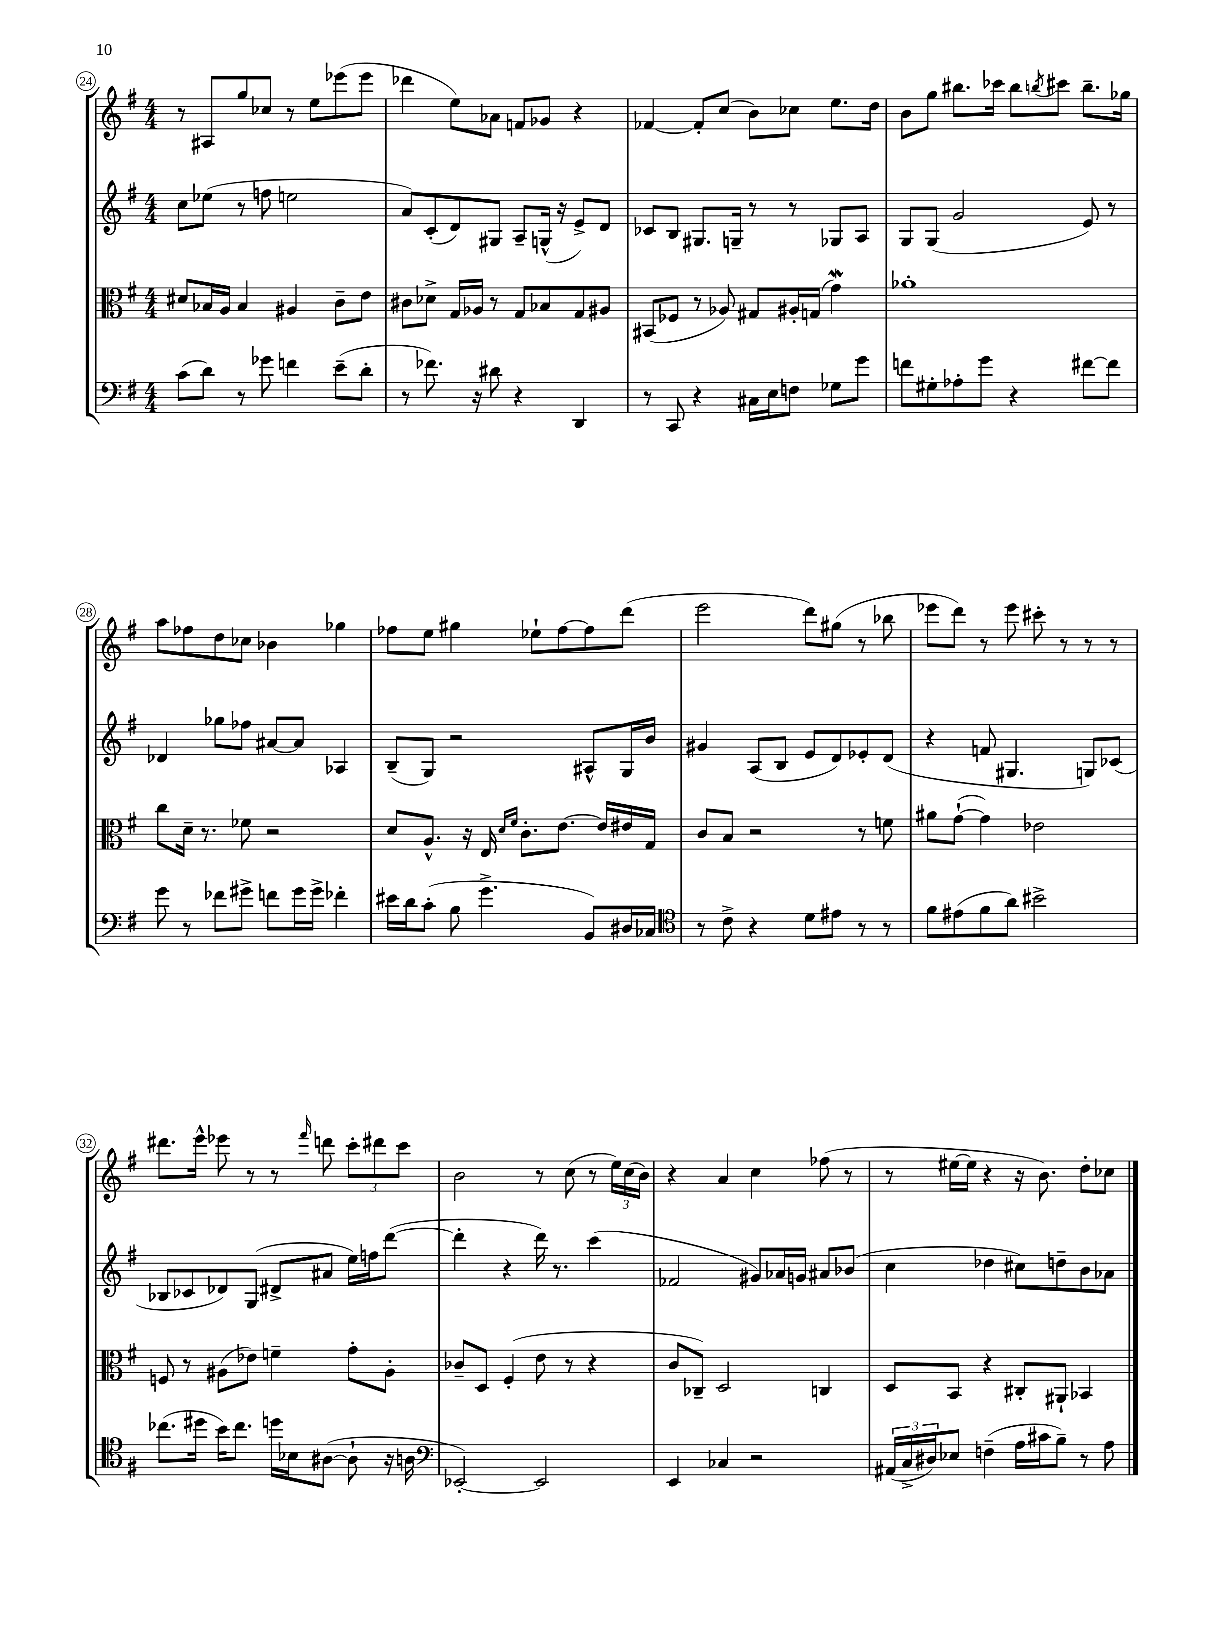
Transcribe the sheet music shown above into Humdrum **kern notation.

**kern	**kern	**kern	**kern
*staff4	*staff3	*staff2	*staff1
*clefF4	*clefC3	*clefG2	*clefG2
*k[f#]	*k[f#]	*k[f#]	*k[f#]
*M4/4	*M4/4	*M4/4	*M4/4
(8c	8d#	8cc	8r
8d)	16B-	(8ee-	8A#
.	16A	.	.
8r	4B-	8r	8gg
8g-	.	8ff	8cc-
4f	4A#	2ee	8r
.	.	.	8ee
(8e~	8c~	.	(8eee-
8d'	8e	.	8eee-
=	=	=	=
8r	8c#	8a)	4ddd-
8.f-)	8d-^	(8c'	.
.	16G	8d)	8ee)
16r	16A-	.	.
8d#	8r	8G#	8a-
4r	8G	8A~	8f
.	8B-	(16G^^	8g-
.	.	16r	.
4DD	8G	8e^)	4r
.	8A#	8d	.
=	=	=	=
8r	(8BB#	8c-	[4f-
8CC	8F-	8B	.
4r	8r	8.G#	8f-']
.	8A-)	.	(8cc
.	.	16G~	.
16C#	8G#	8r	8b)
16E	.	.	.
8F	16A#'	8r	8cc-
.	(16G	.	.
8G-	4g)	8G-	8.ee
8g	.	8A	.
.	.	.	16dd
=	=	=	=
8f	1a-'	8G	8b
8G#'	.	(8G	8gg
8A-'	.	2g	8.bb#
8g	.	.	.
.	.	.	16ccc-
4r	.	.	8bb#
.	.	.	8qbb
.	.	.	8ccc#
[8f#	.	8e)	8.bb~
8f#]	.	8r	.
.	.	.	16gg-
=	=	=	=
8g	8cc	4d-	8aa
8r	16d~	.	8ff-
.	8.r	.	.
8f-	.	8gg-	8dd
8g#^	8f-	8ff-	8cc-
8f	2r	[8a#	4b-
16g#	.	8a#]	.
16g#^	.	.	.
4f-'	.	4A-	4gg-
=	=	=	=
16e#	8d	(8B~	8ff-
16d	.	.	.
(8c'	8.A^^	8G)	8ee
8B	.	2r	4gg#
.	16r	.	.
4.g^	16E	.	.
.	16qqd	.	.
.	16qqf#	.	.
.	8.c'	.	.
.	.	.	8ee-`
.	[8.e	.	[8ff-
8BB)	.	8A#^^	8ff-]
.	16e]	.	.
16D#	16e#	16G	(8ddd
16C-	16G	16b	.
=	=	=	=
*clefC4	*	*	*
8r	8c	4g#	2eee
8c^	8B	.	.
4r	2r	(8A	.
.	.	8B	.
8d	.	8e	8ddd)
8e#	.	8d)	(8gg#
8r	8r	8e-'	8r
8r	8f	(8d	8bb-
=	=	=	=
8f#	8a#	4r	8eee-
(8e#	([8g`	.	8ddd)
8f#	4g])	8f	8r
8a)	.	4.G#	8eee-
2b#^	2e-	.	8ccc#'
.	.	.	8r
.	.	8G)	8r
.	.	(8c-	8r
=	=	=	=
(8.cc-	8F	8B-	8.ddd#
.	8r	8c-	.
16dd#	.	.	16eee^^
16b)	(8A#	8d-)	8eee-
8.cc-	.	.	.
.	8e-)	(8G	8r
16dd	4f~	8d#^	8r
16B-	.	.	.
.	.	.	16qqfff#
([8A#	.	8a#	8ddd
8A#`]	8g'	16ee)	12ccc'
.	.	16ff	.
.	.	.	12ddd#
16r	8A#'	([8ddd	.
.	.	.	12ccc
16A	.	.	.
=	=	=	=
*clefF4	*	*	*
[2EE-')	8c-~	4ddd']	2b
.	8D	.	.
.	(4F#'	4r	.
2EE-]	8e	16ddd)	8r
.	.	8.r	.
.	8r	.	(8cc
.	4r	(4ccc	8r
.	.	.	24ee)
.	.	.	(24cc
.	.	.	24b)
=	=	=	=
4EE	8c	2f-	4r
.	8C-~)	.	.
4C-	2D	.	4a
2r	.	8g#)	4cc
.	.	16a-	.
.	.	16g	.
.	4C	8a#	(8ff-
.	.	(8b-	8r
=	=	=	=
(24AA#	8D	4cc	8r
24C^	.	.	.
24D#)	.	.	.
8E-	8BB	.	[16ee#
.	.	.	16ee#]
(4F~	4r	4dd-	4r
16A	8C#'	8cc#)	16r
16c#	.	.	8.b)
8B~)	8AA#`	8dd~	.
8r	4BB-	8b	8dd'
8A	.	8a-	8cc-
==	==	==	==
*-	*-	*-	*-
